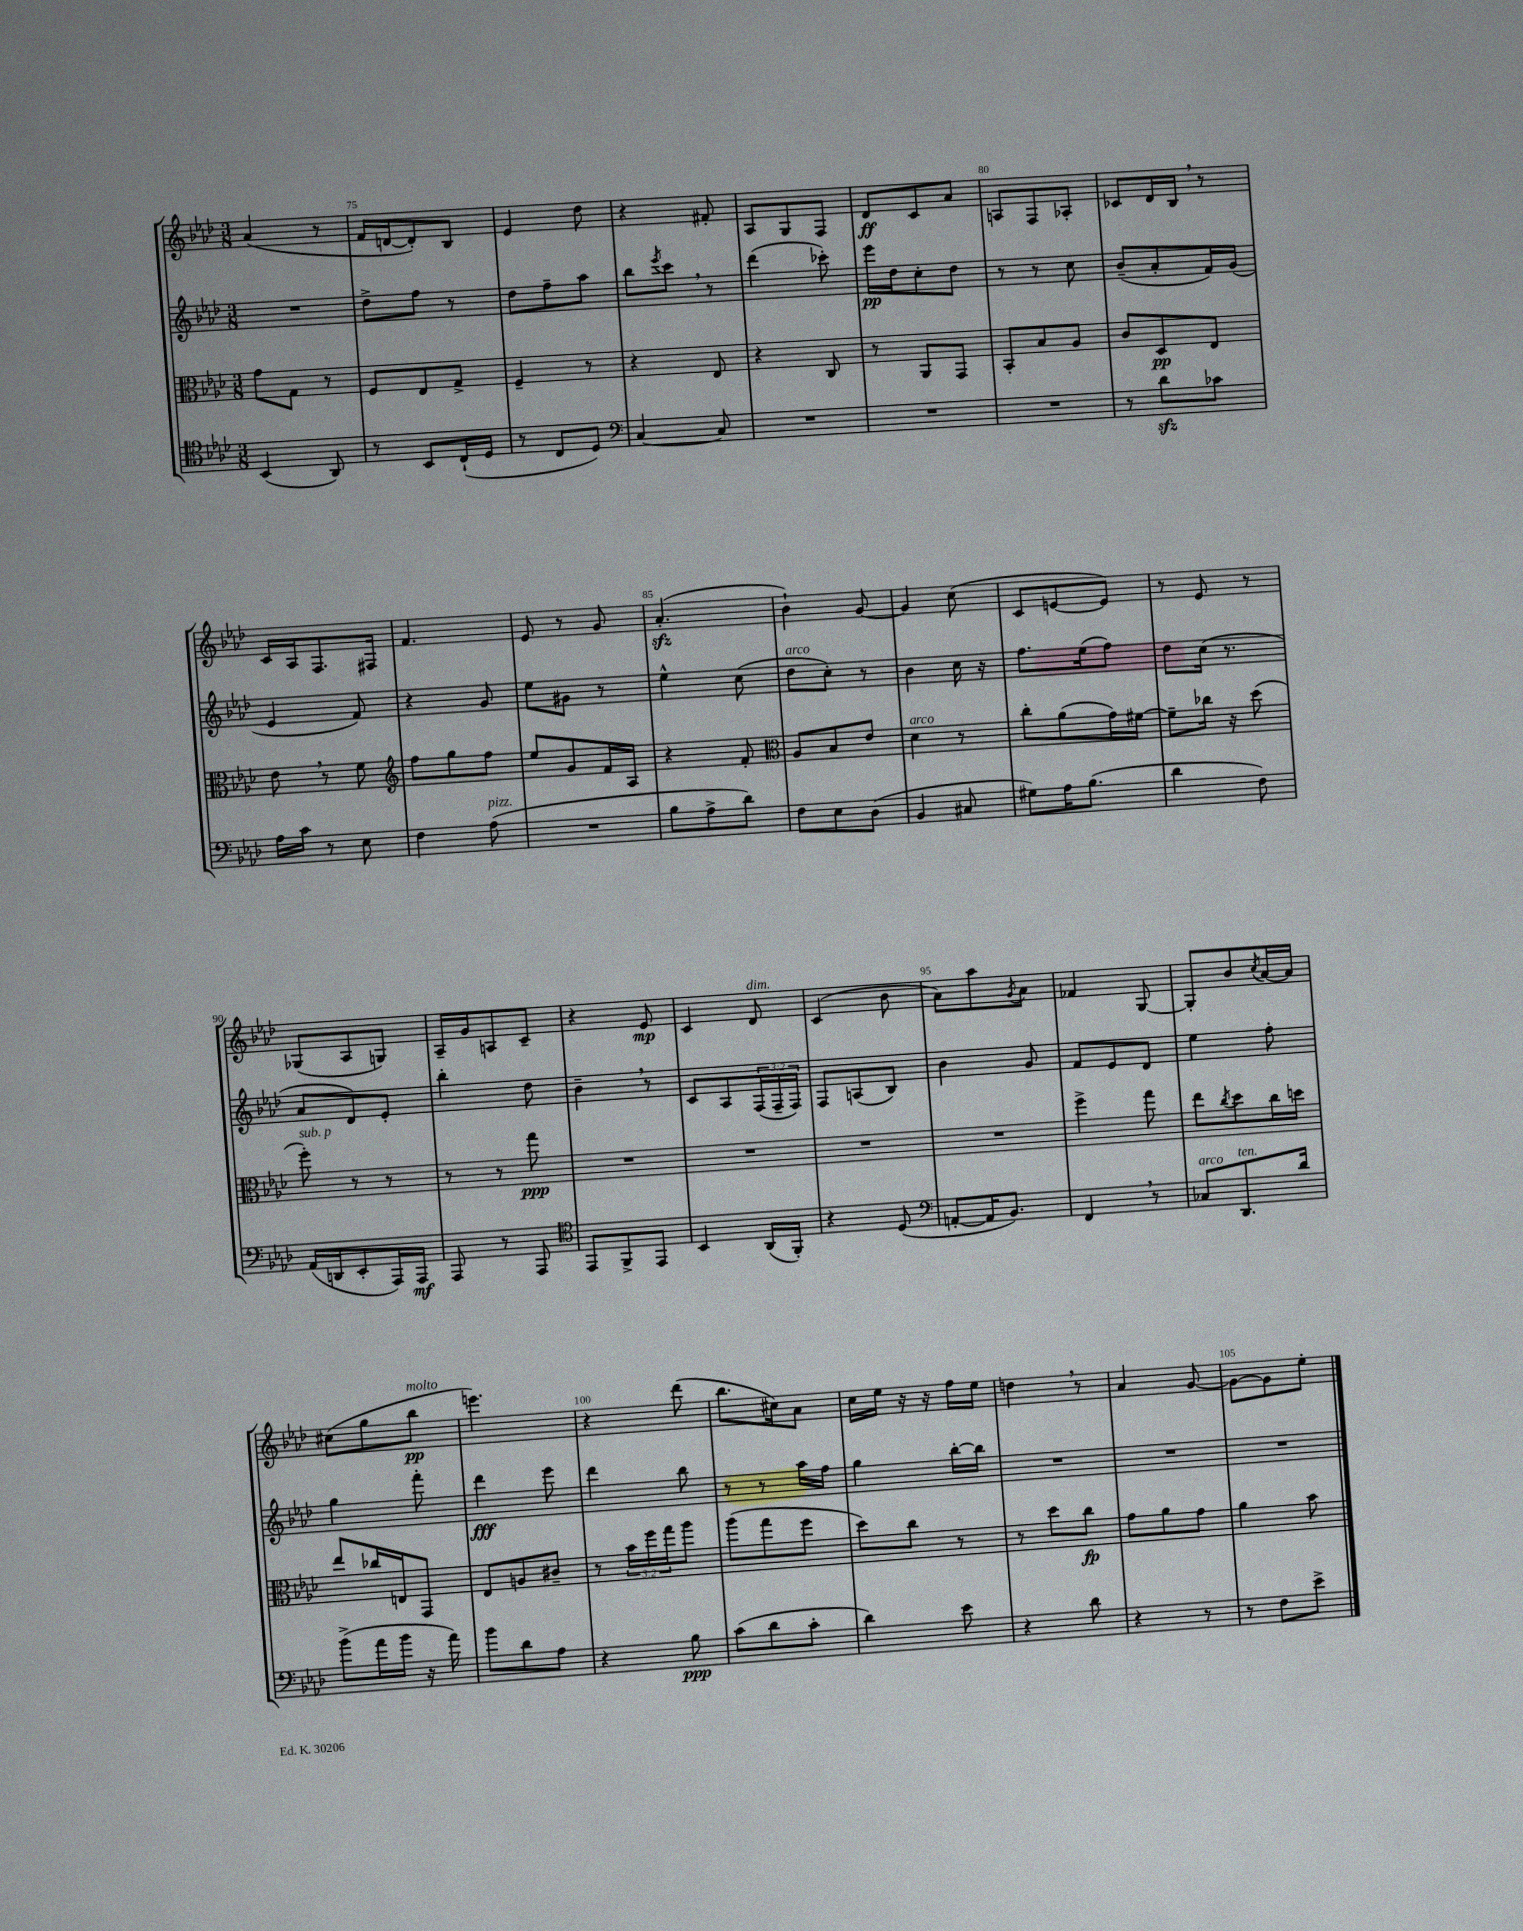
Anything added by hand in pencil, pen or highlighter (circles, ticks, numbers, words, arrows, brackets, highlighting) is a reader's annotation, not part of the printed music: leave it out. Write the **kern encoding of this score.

**kern	**kern	**kern	**kern
*staff4	*staff3	*staff2	*staff1
*clefC4	*clefC3	*clefG2	*clefG2
*k[b-e-a-d-]	*k[b-e-a-d-]	*k[b-e-a-d-]	*k[b-e-a-d-]
*M3/8	*M3/8	*M3/8	*M3/8
(4BB-	8g	4.r	(4a-
.	8G	.	.
8AA-)	8r	.	8r
=	=	=	=
8r	8F	8dd-^	16f
.	.	.	[16d
8BB-	8E-	8ff	8d'])
(16C`	8G^	8r	8B-
16D-	.	.	.
=	=	=	=
8r	4F~	8dd-	4e-
8C	.	8ff~	.
8D-)	8r	8aa-	8dd-
=	=	=	=
*clefF4	*	*	*
[4C	4r	8bb-	4r
.	.	8qeee-	.
.	.	8ccc	.
8C]	8E-	8r	8f#'
=	=	=	=
4.r	4r	(4ddd-	8A-
.	.	.	8G
.	8C	8ccc-')	8F
=	=	=	=
4.r	8r	16eee-	8d-
.	.	16dd-	.
.	8AA-	8cc'	8c
.	8GG	8dd-	8a-
=	=	=	=
4.r	8BB-'	8r	8A
.	8B-	8r	8F
.	8A-	8cc	8A-'
=	=	=	=
8r	8c	(8b-~	8c-
8d-	8D-	8a-'	16d-
.	.	.	16B-
8c-	8E-	16f)	8r
.	.	(16g	.
=	=	=	=
16A-	8e-	4e-	16c
16c	.	.	16A-
8r	8r	.	8.F
8E-	8f	8f)	.
.	.	.	16F#
=	=	=	=
*	*clefG2	*	*
4F	8ff	4r	4.f
.	8gg	.	.
(8A-	8ff	8g	.
=	=	=	=
4.r	8ee-	8ee-	8e-
.	8g	8g#	8r
.	16f	8r	8g
.	16A-	.	.
=	=	=	=
8B-	4r	4ee-^^	(4.a-'
8A-^	.	.	.
8d-)	8f'	(8cc	.
=	=	=	=
*	*clefC3	*	*
8F	8A-	8dd-	4b-`)
8E-	8B-	8cc')	.
(8D-	8e-	8r	[8g
=	=	=	=
4BB-	4d-	4b-	4g]
8C#	8r	16cc	(8cc
.	.	16r	.
=	=	=	=
8G#)	8cc'	8.ff	8c
16A-	(8a-	.	[8e
(8.B-	.	(16ee-	.
.	16g)	8ff)	8e])
.	[16f#	.	.
=	=	=	=
4d-	8f#~]	8dd-	8r
.	16cc-	(16cc	8e-
.	16r	8.r	.
8F)	(8dd-	.	8r
=	=	=	=
(16AA-	8ff')	8a-	(8G-
16DD	.	.	.
8EE-'	8r	8d-)	8A-
16AAA-)	8r	8e-'	8G)
16AAA-	.	.	.
=	=	=	=
8AAA-	8r	4bb-'	16A-~
.	.	.	16g
8r	8r	.	8A
8AAA-	8gg	8dd-	8c~
=	=	=	=
*clefC4	*	*	*
8EE-	4.r	4b-~	4r
8FF^	.	.	.
8EE-	.	8r	8e-
=	=	=	=
4BB-	4.r	8c	4c
.	.	8A-	.
(16AA-	.	(24F	8d-
.	.	24F~	.
16FF')	.	.	.
.	.	24F)	.
=	=	=	=
4r	4.r	8F	(4c
.	.	(8A	.
(8D-	.	8B-)	8b-
=	=	=	=
*clefF4	*	*	*
[8AA'	4.r	4b-	8a-)
16AA]	.	.	8aa-
8.BB-)	.	.	.
.	.	.	8qg
.	.	8g	8a-
=	=	=	=
4FF	4ff^	8f	4f-
.	.	8e-	.
8r	8gg	8d-	[8G
=	=	=	=
8C-	8ee-	4ee-	8G']
.	8qcc	.	.
8.DD-	8dd-	.	8b-
.	.	.	8qcc
.	16cc	8ff'	[16a-
16d-	16dd	.	16a-]
=	=	=	=
(8b-^	8ee-	4gg	(8cc#
16a-	16cc-	.	8gg
16b-	16E	.	.
16r	8GG	8fff'	8bb-
16a-)	.	.	.
=	=	=	=
8b-	8E-	4ddd-	4.eee)
8d-	8A	.	.
8A-	8c#~	8eee-	.
=	=	=	=
4r	8r	4ddd-	4r
.	24b-	.	.
.	24ff	.	.
.	24gg	.	.
8B-	8aa-	8bb-	(8ddd-
=	=	=	=
(8c	(8aa-	8r	8.bb-
8d-	8gg	8r	.
.	.	.	16cc#)
8c'	8ff	16aa-	8a-
.	.	16ff	.
=	=	=	=
4d-)	8dd-)	4gg	16cc
.	.	.	16ee-
.	8cc	.	16r
.	.	.	16r
8e-	8r	[16bb-'	16ff
.	.	16bb-]	16ee-
=	=	=	=
4r	8r	4.r	4dd
.	8dd-	.	.
8d-	8cc	.	8r
=	=	=	=
4r	8g	4.r	4a-
.	8a-	.	.
8r	8g	.	[8g
=	=	=	=
8r	4a-	4.r	8g_
8F	.	.	8g]
8e-^	8b-	.	8ee-'
==	==	==	==
*-	*-	*-	*-
